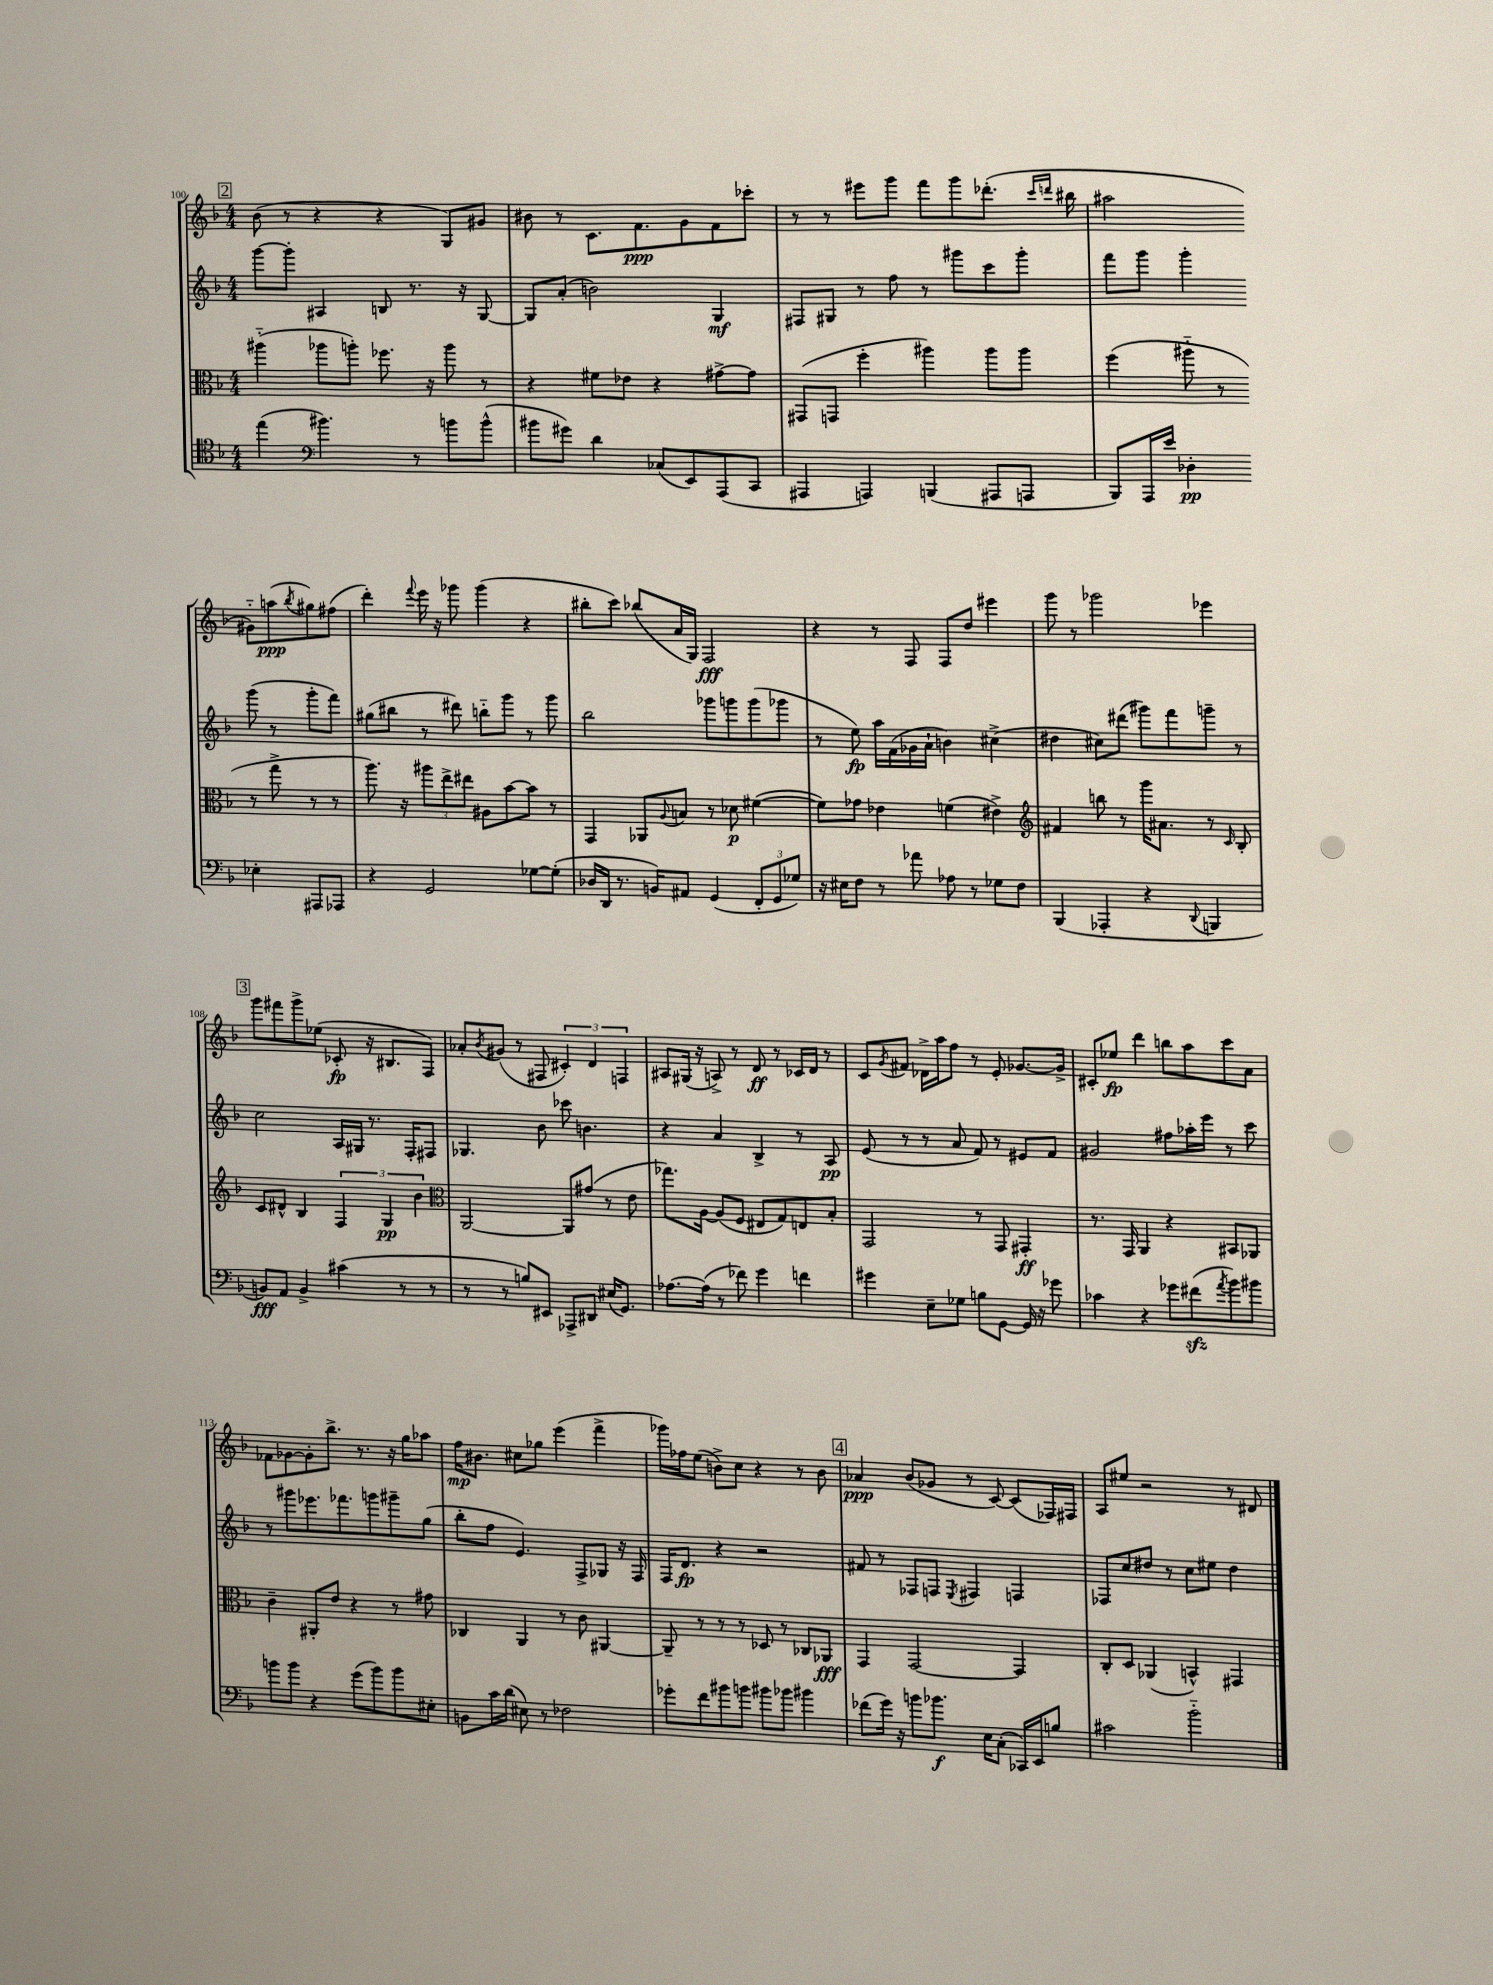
<<
\new StaffGroup <<
\new Staff = "s0" {
    \clef treble \key f \major \numericTimeSignature \time 4/4
    \mark \markup { \box "2" } bes'8( r8 r4 r4 g8) gis'8 |
    bis'8 r8 c'8. f'8.\ppp g'8 f'8 ces'''8-. |
    r8 r8 eis'''8 g'''8 f'''8 g'''8 des'''8.-.( \grace { c'''16 d'''16 } bis''16 |
    ais''2 gis'8-_) a''8\ppp( \acciaccatura { bes''8 } gis''8) fis''8( |
    d'''4-.) \appoggiatura { f'''8 } e'''16 r16 ges'''8 ges'''4( r4 |
    bis''8-. c'''8) bes''8( a'16 g16) f2\fff |
    r4 r8 f8 f8 d''8 eis'''4 |
    g'''8 r8 ges'''2 ees'''4 |
    \mark \markup { \box "3" } g'''8 fis'''8 g'''8-> ees''8( ces'8-.\fp r16 bis8. f8) |
    aes'8-. \acciaccatura { bes'8 } gis'8( r8 fis8 \tuplet 3/2 { cis'4-.) d'4 f4 } |
    ais8 gis16( r16 a8->) r8 d'8\ff r8 ces'16 d'16 r8 |
    c'8 \acciaccatura { g'8 } fis'8 des'16-> a''16 f''8 r8 e'8-. ges'8.~ ges'16-> |
    cis'8-. ees''8\fp d'''4 b''8 a''8 c'''8 a'8 |
    fes'8 ges'8~ ges'8-. bes''8.-> r8. r16 g''16 aes''8 |
    f''16\mp bis'8. cis''8 ges''8 e'''4( f'''4-> |
    ges'''16) fes''16 e''8( b'8->) c''8 r4 r8 b'8 |
    \mark \markup { \box "4" } aes'4\ppp bes'8( ges'8 r8 c'8~) c'8( fes16) fis16 |
    a8 eis''8 r2 r8 dis'8 \bar "|." |
}
\new Staff = "s1" {
    \clef treble \key f \major \numericTimeSignature \time 4/4
    \mark \markup { \box "2" } g'''8~ g'''8-. ais4 b8 r8. r16 g8~ |
    g8 a'8-.( b'2) g4\mf |
    fis8 gis8 r8 f''8 r8 gis'''8 c'''8 gis'''8-. |
    f'''8 g'''8 g'''4-. g'''8( r8 g'''8-. f'''8) |
    gis''8( bis''8 r8 dis'''8) b''8-_ g'''8 r8 g'''8 |
    bes''2 ges'''8 g'''8 g'''8( ges'''8 |
    r8 e''8\fp) a''16 f'16( ges'16 a'16-! b'4) cis''4->( |
    dis''4 cis''8) dis'''8( gis'''8) f'''8 g'''8-- r8 |
    \mark \markup { \box "3" } c''2 a16 gis16 r8. f16-. fis8 |
    ges4. bes'8 ces'''8 b'4. |
    r4 a'4 bes4-> r8 a8\pp |
    e'8( r8 r8 a'8 f'8) r8 eis'8 f'8 |
    gis'2 fis''8 aes''16-. e'''16 r8 c'''8 |
    r8 gis'''8 ees'''8. fes'''8. g'''8 gis'''8-- g''8( |
    bes''8-. f''8 e'4.) f8-> ges8 r16 f16 |
    f16 d'8.\fp r4 r2 |
    \mark \markup { \box "4" } fis'8 r8 fes8 f8 \acciaccatura { e8 } fis4 f4 |
    fes8 c''8 dis''8 r8 c''8 eis''8 dis''4 \bar "|." |
}
\new Staff = "s2" {
    \clef alto \key f \major \numericTimeSignature \time 4/4
    \mark \markup { \box "2" } ais''4-_( aes''8 a''8-.) fes''8. r16 a''8 r8 |
    r4 fis'8 ees'8 r4 gis'8~-> gis'8 |
    gis,8( g,8 f''4-. ais''4) ais''8 ais''8 |
    f''4( ais''8-_ r8 r8 g''8-> r8 r8 |
    a''8.) r16 \tuplet 3/2 { ais''8 e''8-> eis''8 } ais8 bes'8~ bes'8 r8 |
    g,4 aes,8 \appoggiatura { a8 } b8 r8 des'8\p fis'4~( |
    fis'8) ges'8 ees'4 f'4( eis'4->) |
    \clef treble fis'4 b''8 r8 g'''16 ais'8. r8 \grace { c'16 } bes8-. |
    \mark \markup { \box "3" } c'8 dis'8-^ bes4 \tuplet 3/2 { f4 g4\pp bes'4 } |
    \clef alto a,2~ a,8 gis'8( r8 e'8 |
    ges''8.) a16~ a8( f8 eis8 g8) e8 bes8-. |
    g,2 r8 g,8 gis,4-.\ff |
    r8. g,16 a,4 r4 bis,8 aes,8 |
    c'4-- ais,8-. e'8 r4 r8 gis'8 |
    ces4 a,4 r8 c'8 ais,4~ |
    ais,8-- r8 r8 r8 des8 r8 ces8 aes,8\fff |
    \mark \markup { \box "4" } g,4 g,2~ g,4 |
    c8-. d8 aes,4( b,4-^) gis,4 \bar "|." |
}
\new Staff = "s3" {
    \clef tenor \key f \major \numericTimeSignature \time 4/4
    \mark \markup { \box "2" } e''4( \clef bass bis'4.) r8 b'8 b'8-^( |
    bis'8 gis'8) d'4 ces8( e,8) a,,8( c,8 |
    ais,,4 a,,4) b,,4( ais,,8 a,,8 |
    bes,,8) a,,16 e'16 des4-.\pp ees4-. ais,,8 aes,,8 |
    r4 g,2 ges8~ ges8-.( |
    des16 d,16 r8. b,16) ais,8 g,4( \tuplet 3/2 { f,8-. g,8 ges8) } |
    r16 eis16 f8 r8 aes'8 aes8 r8 ges8 f8 |
    bes,,4( aes,,4-. r4 \appoggiatura { d,8 } b,,4 |
    \mark \markup { \box "3" } b,8\fff) a,8 b,4-> cis'4( r8 r8 |
    r8 r8 b8) eis,8 aes,,8-> dis,8 eis16( g,8.) |
    aes8.~ aes16( r8 fes'8) g'4 f'4 |
    gis'4 e8-- ges8 b8 g,8~ g,16 r16 ges'8 |
    ces'4 r4 ges'8 fis'8\sfz( \acciaccatura { a'8 } bes'8) bis'8 |
    b'8 b'8 r4 g'8( b'8) b'8 eis8-. |
    b,8 c'16 d'16( eis8) r8 fes2 |
    ges'8-. f'8 bis'8 b'8 bis'8 bes'8 bis'4 |
    \mark \markup { \box "4" } fes'8( g'16) r16 b'8 bes'8.\f e16 c8-.( ces,16) e,16 b8 |
    cis'2 bes'2-_ \bar "|." |
}
>>
>>
\layout { \context { \Score currentBarNumber = #100 } }
